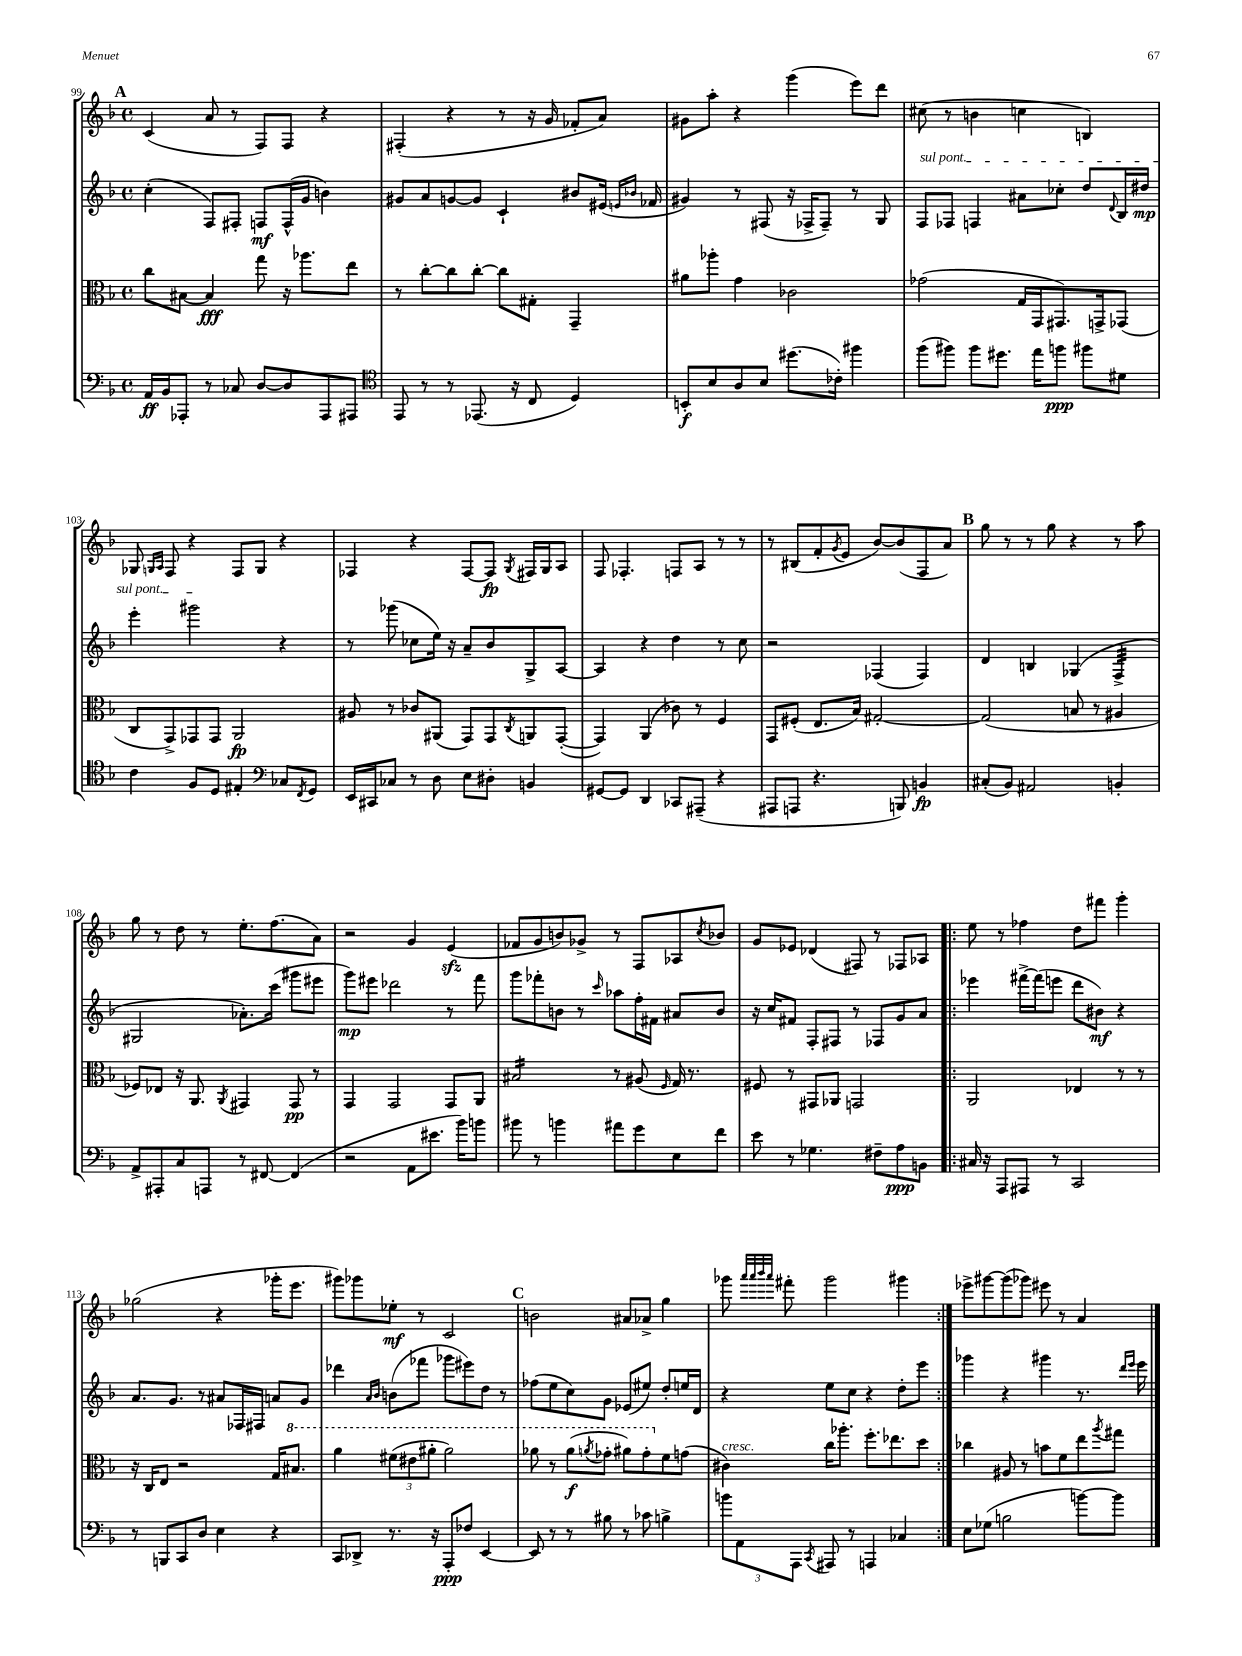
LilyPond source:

<<
\new StaffGroup <<
\new Staff = "s0" {
    \clef treble \key f \major \defaultTimeSignature \time 4/4
    \mark \markup { \bold "A" } c'4( a'8 r8 f8) f8 r4 |
    fis4-.( r4 r8 r16 g'16 fes'8-. a'8) |
    gis'8 a''8-. r4 g'''4( e'''8) d'''8 |
    cis''8( r8 b'4 c''4 b4) |
    ges8 \grace { g16 a16 } f8 r4 f8 g8 r4 |
    fes4 r4 fes8~ fes8\fp \acciaccatura { g8 } fis16 g16 a8 |
    f8 fes4.-. f8 a8 r8 r8 |
    r8 bis8( f'8-. \acciaccatura { g'8 } e'8 bes'8~) bes'8( f8 a'8) |
    \mark \markup { \bold "B" } g''8 r8 r8 g''8 r4 r8 a''8 |
    g''8 r8 d''8 r8 e''8.-. f''8.( a'8) |
    r2 g'4 e'4\sfz( |
    fes'8 g'8 b'8) ges'8-> r8 f8 aes8 \acciaccatura { c''8 } bes'8 |
    g'8 ees'8 des'4( fis8) r8 fes8 aes8 |
    \repeat volta 2 { e''8 r8 fes''4 d''8 fis'''8 g'''4-. |
    ges''2( r4 ges'''16-. e'''8. |
    gis'''8) ges'''8 ees''8-.\mf r8 c'2 |
    \mark \markup { \bold "C" } b'2 ais'8 aes'8-> g''4 |
    ges'''8 \grace { a'''32 a'''32 bes'''32 a'''32 } fis'''8-. ges'''2 gis'''4 | }
    ees'''8-> gis'''8~ gis'''8( ges'''8) eis'''8 r8 a'4 \bar "|." |
}
\new Staff = "s1" {
    \clef treble \key f \major \defaultTimeSignature \time 4/4
    \mark \markup { \bold "A" } c''4-.( f8) fis8-. f8\mf f16-^( g'16 b'4) |
    gis'8 a'8 g'8~ g'8 c'4-! bis'8 eis'16( \grace { e'16 bes'16 } fes'16 |
    gis'4) r8 fis8( r16 fes16-> fes8--) r8 g8 |
    \once \override TextSpanner.bound-details.left.text = \markup { \italic "sul pont." } f8\startTextSpan fes8 f4 ais'8 ces''8-. d''8 \appoggiatura { d'8 } bes16 dis''16\mp |
    e'''4-. gis'''2\stopTextSpan r4 |
    r8 ges'''8( ces''8 e''16) r16 a'8-- bes'8 g8-> a8~ |
    a4 r4 d''4 r8 c''8 |
    r2 fes4( fes4) |
    \mark \markup { \bold "B" } d'4 b4 ges4( f4:32-> |
    gis2 aes'8.-.) c'''16( gis'''8 eis'''8 |
    g'''8\mp) eis'''8 des'''2 r8 f'''8 |
    g'''8 fes'''8-. b'8 r8 \grace { c'''16 } aes''8 f''16-. fis'16 ais'8 b'8 |
    r16 c''16 fis'8 f8-. fis8 r8 fes8 g'8 a'8 |
    \repeat volta 2 { ees'''4 fis'''16~-> fis'''16( e'''8 d'''8 bis'8\mf) r4 |
    a'8. g'8. r8 ais'8 fes16 fis16 a'8 g'8 |
    des'''4 \grace { a'16 bes'16 } b'8( fes'''8 ges'''8 eis'''8) d''8 r8 |
    \mark \markup { \bold "C" } fes''8( e''8 c''8) g'8 ees'8( eis''8) d''8-. e''16 d'16 |
    r4 e''8 c''8 r4 d''8-. e'''8 | }
    ges'''4 r4 gis'''4 r8. \grace { d'''16 e'''16 } e'''16 \bar "|." |
}
\new Staff = "s2" {
    \clef alto \key f \major \defaultTimeSignature \time 4/4
    \mark \markup { \bold "A" } c''8 bis8~ bis4\fff g''8 r16 aes''8. e''8 |
    r8 c''8~-. c''8 c''8~-. c''8 gis8-. g,4-- |
    ais'8 aes''8-. g'4 ces'2 |
    ges'2( g16 g,16 gis,8.) g,16-> ges,8( |
    c8 g,8->) ges,8 ges,8 a,2\fp |
    ais8 r8 ces'8 ais,8( g,8) g,8 \acciaccatura { c8 } a,8 g,8~-.( |
    g,4) a,4( ces'8) r8 f4 |
    g,8 fis8-.( e8. bes16) gis2~-. |
    \mark \markup { \bold "B" } gis2( b8 r8 ais4 |
    fes8) ees8 r16 a,8. \acciaccatura { a,8 } gis,4 gis,8\pp r8 |
    g,4 g,2 g,8 a,8 |
    bis2:16 r8 ais8( \grace { f16 } g16) r8. |
    fis8 r8 gis,8 aes,8 g,2 |
    \repeat volta 2 { a,2 ees4 r8 r8 |
    r16 c16 e8 r2 g16 \ottava #1 bis'8. |
    a''4 \tuplet 3/2 { fis''8( eis''8 ais''8-. } ais''2) |
    \mark \markup { \bold "C" } aes''8 r8 aes''8\f( \acciaccatura { a''8 } ges''8-. ais''8) ges''8-. \ottava #0 f'8 g'!8( |
    cis'4^\markup { \italic "cresc." }) c''16 aes''8.-. f''8.-. ees''8. d''8 | }
    ces''4 ais8 r8 b'8 f'8 e''8 \acciaccatura { a''8 } gis''8 \bar "|." |
}
\new Staff = "s3" {
    \clef bass \key f \major \defaultTimeSignature \time 4/4
    \mark \markup { \bold "A" } a,16\ff bes,16 aes,,8-. r8 ces8 d8~ d8 aes,,8 ais,,8 |
    \clef tenor e,8 r8 r8 ees,8.( r16 c8 d4) |
    b,8-.\f bes8 a8 bes8 dis''8.( ces'16-.) fis''4 |
    f''8( fis''8) fis''8 dis''8. e''16 f''8\ppp fis''8 dis'8 |
    c'4 f8 d8 eis4-. \clef bass ces8 \acciaccatura { f,8 } g,8 |
    e,16 cis,16 ces8 r8 d8 e8 dis8-. b,4 |
    gis,8~ gis,8 d,4 ces,8 ais,,8--( r4 |
    ais,,8 a,,8 r4. b,,8) b,4\fp |
    \mark \markup { \bold "B" } cis8-.( bes,8) ais,2 b,4-. |
    a,8-> ais,,8-. c8 a,,8 r8 fis,8~ fis,4( |
    r2 a,8 eis'8. bes'16) b'8 |
    bis'8 r8 b'4 ais'8 g'8 e8 f'8 |
    e'8 r8 ges4. fis8-- a8\ppp b,8 |
    \repeat volta 2 { cis16 r16 a,,8 ais,,8 r8 c,2 |
    r8 b,,8 c,8 d8 e4 r4 |
    c,8 des,8-> r8. r16 a,,8-.\ppp fes8 e,4~ |
    \mark \markup { \bold "C" } e,8 r8 r8 bis8 r8 ces'8 b4-> |
    \tuplet 3/2 { b'8 a,8 a,,8 } \acciaccatura { c,8 } ais,,8 r8 a,,4 ces4 | }
    e8 ges8( b2 b'8~) b'8 \bar "|." |
}
>>
>>
\layout { \context { \Score currentBarNumber = #99 } }
